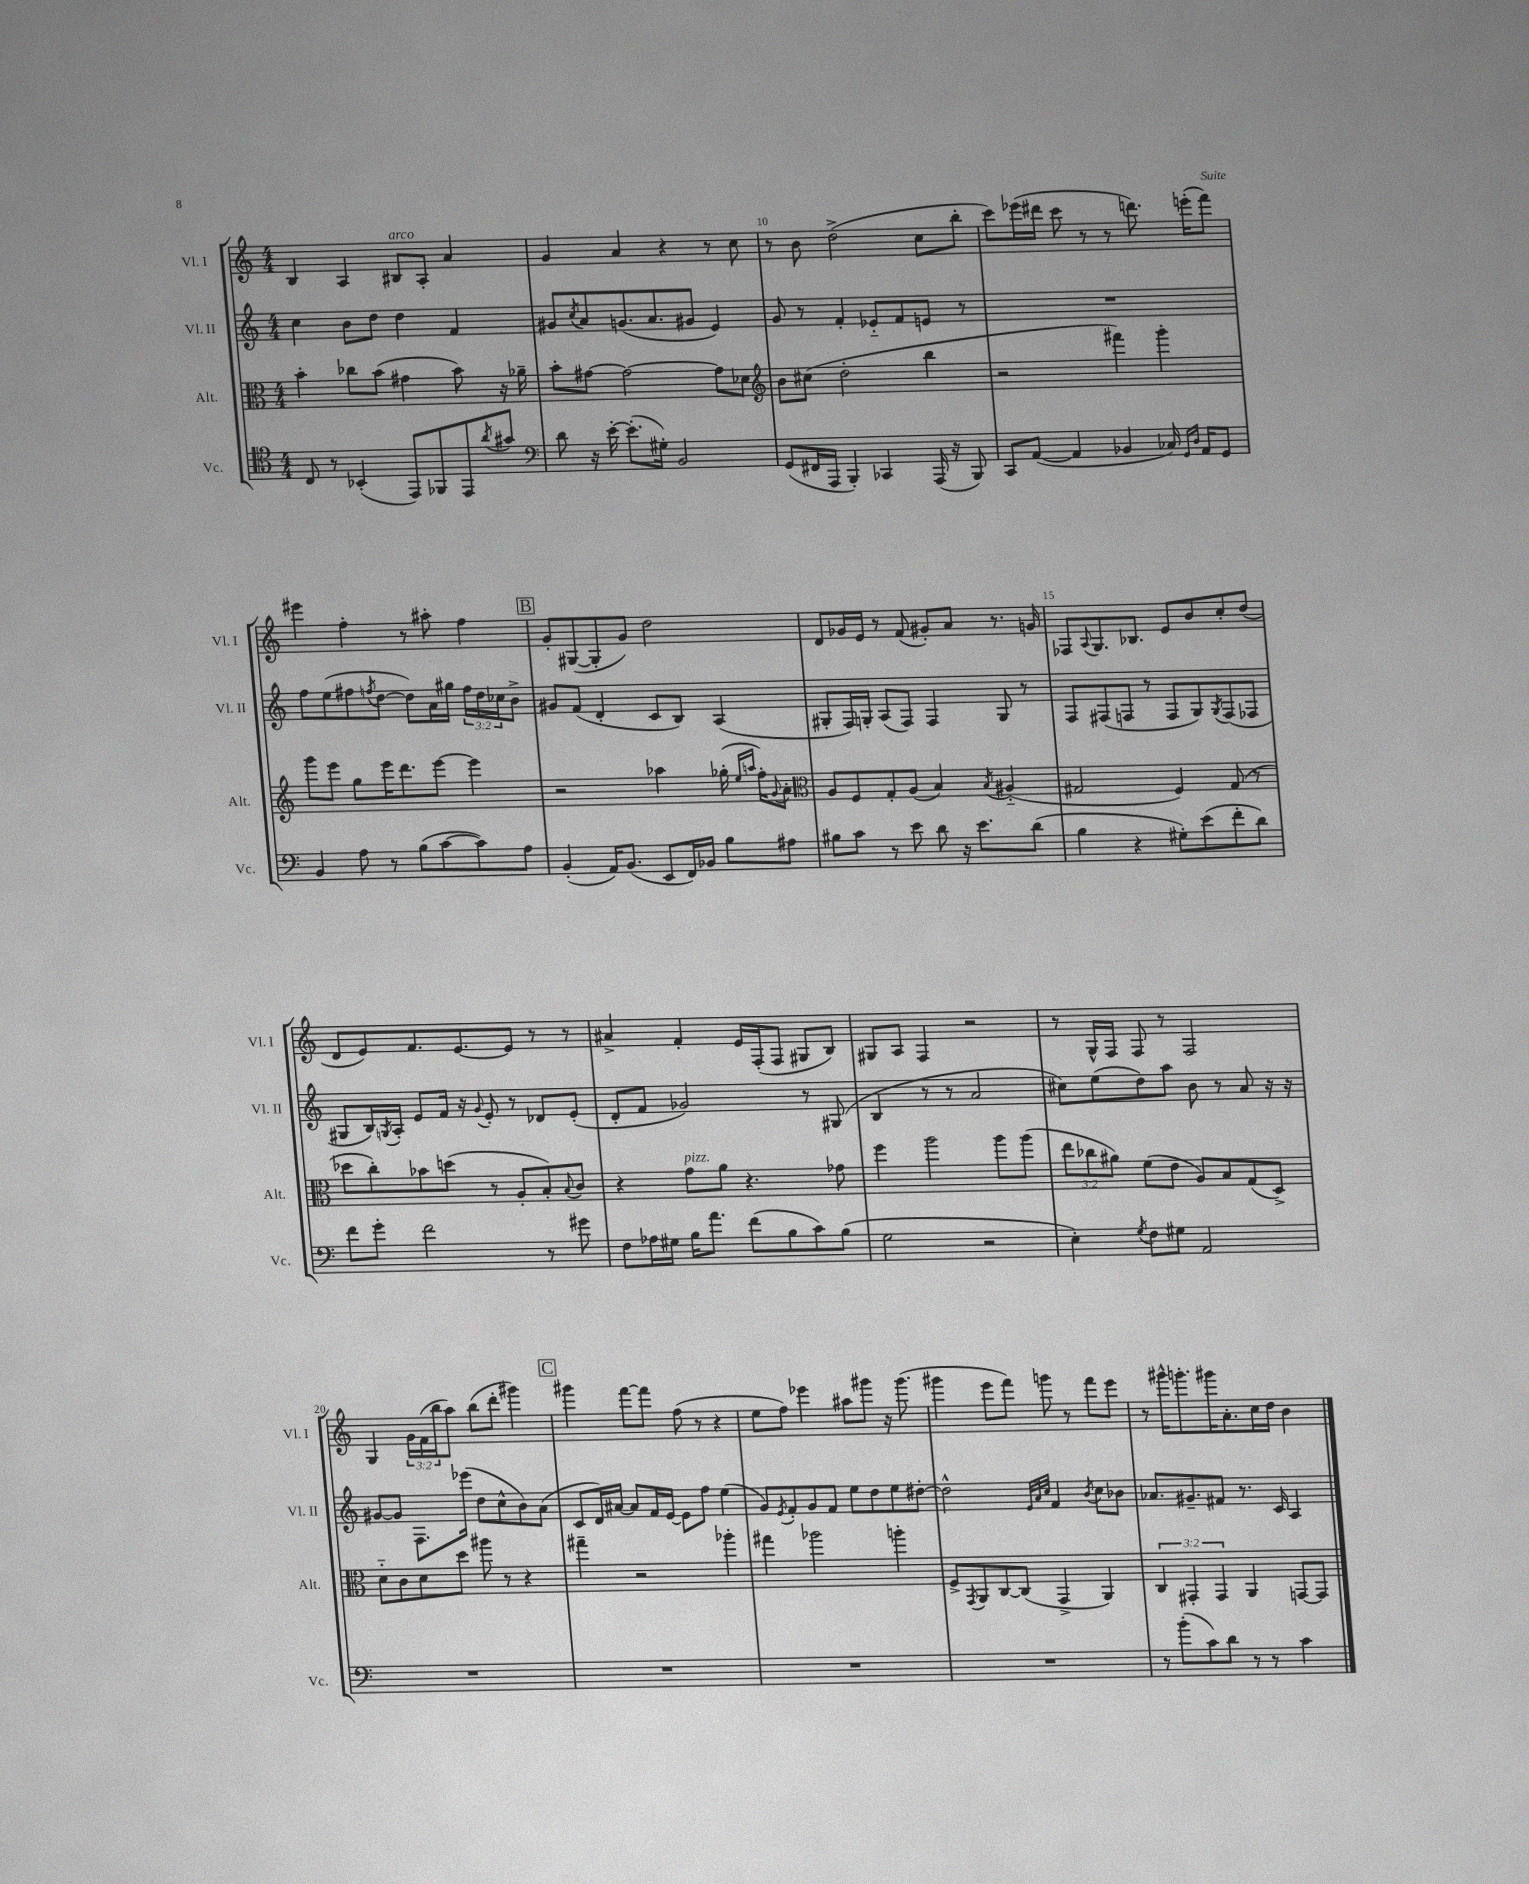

**kern	**kern	**kern	**kern
*part4	*part3	*part2	*part1
*staff4	*staff3	*staff2	*staff1
*I"Vc.	*I"Alt.	*I"Vl. II	*I"Vl. I
*I'Vc.	*I'Alt.	*I'Vl. II	*I'Vl. I
*clefC4	*clefC3	*clefG2	*clefG2
*k[]	*k[]	*k[]	*k[]
*M4/4	*M4/4	*M4/4	*M4/4
=8	=8	=8	=8
8C/	4b'\	4cc\	4B/
8r	.	.	.
(4BB-X'/	8cc-X\L	8b\L	4A/
.	(8b\J	8dd\J	.
!	!	!	!LO:TX:a:i:t=arco
8EE/L)	4g#X\	4dd\	8B#X/L
8FF-X/	.	.	8A'/J
8EE/	8b\)	4f/	4a/
8qa/	.	.	.
8g#X/J	16r	.	.
.	16a-X~\	.	.
=9	=9	=9	=9
*clefF4	*	*	*
8d\	8b'\L	8g#X/L	4g/
.	.	8qcc/	.
16r	[8g#X\J	8a/	.
[16e'\	.	.	.
(8.e'\L]	2g#\_	(8.gn/	4a/
16G#X'\Jk)	.	8.a/	.
2BB/	.	.	4r
.	.	8g#X/J	.
.	8g#\L]	4e/)	8r
.	8d-X\J	.	8cc\
=10	=10	=10	=10
*	*clefG2	*	*
(8GG/L	8b\L	8g/	8r
16FF#X/L	(8cc#X\J	8r	8b\
16AAA/JJ	.	.	.
4BBB'/)	2dd'\	4f'/	(2dd^\
4CC-X/	.	8e-X/L	.
.	.	8f/	.
(16AAA/	4bb\	8en/J	8cc\L
16r	.	.	.
8BBB/)	.	8r	8bb'\J
=11	=11	=11	=11
8CC/L	2r	1r	8ccc\L)
([8AA/J	.	.	(16eee-X\L
.	.	.	16ddd#X\JJ
4AA/]	.	.	8ccc\
.	.	.	8r
4BB-X/	4fff#X\)	.	8r
.	.	.	8.dddn\)
16C-X/)	4ggg'\	.	.
16qqGG/LL	.	.	.
16qqD/JJ	.	.	.
16AA/KL	.	.	(16eeen'\KL
8GG/J	.	.	8fff\J)
!!LO:LB:g=z
=12	=12	=12	=12
4BB/	8ggg\L	8ff\L	4eee#X\
.	8eee\J	(8ee\	.
8A\	8gg\L	8ff#X\	4ff'\
.	.	8qffn/	.
8r	16eee\K	[8dd\J	.
.	8.ddd\	.	.
(8B\L	.	8dd\L])	8r
[8c\	[8eee\J	16a\L	8aa#X'\
.	.	16gg#X\JJ	.
8c\])	4eee\]	24ff\LL	4ff\
.	.	24dd\	.
.	.	24cc-X\J	.
8A\J	.	8b^\J	.
!!LO:REH:place=s1:t=B
=13	=13	=13	=13
(4BB'/	2r	8g#X/L	8g'/L
.	.	(8f/J	([8G#X/
16AA/KL)	.	4d'/	8G#'/]
(8.BB/J	.	.	.
.	.	.	8g/J)
8EE/L	4aa-X\	8c/L	2dd\
16FF/L)	.	8B/J)	.
16BB-X/JJ	.	.	.
8B\L	(16gg-X'\	(4A/	.
.	16qqee/LL	.	.
.	16qqaan/JJ	.	.
.	16ff'\KL)	.	.
.	8qqg/	.	.
8A#X\J	8a'\J	.	.
=14	=14	=14	=14
*	*clefC3	*	*
8B#X\L	8A/L	8G#X'/L	8d/L
8c\J	8F/	16F/L)	16g-X/L
.	.	16Gn'/JJ	16e/JJ
8r	8G'/	(8A/L	8r
8e\	(8A/J	8F/J)	(8f/
8d\	4B/)	4F/	8g#X'/L)
16r	.	.	8a/J
8.e\L	.	.	.
.	8qB/	.	.
.	(4A#X/	8G/	8.r
(8d\J	.	8r	.
.	.	.	16gn/
=15	=15	=15	=15
4B\	2G#X/	8F/L	8F-X/L
.	.	.	8qqA/
.	.	(8F#X/	8.G/
4r	.	8Fn/J	.
.	.	.	8.B-X/J
.	.	8r	.
8G#X'\L)	4F/)	8F/L	8e/L
(8e\	.	8G/)	8b/
.	.	8qG/	.
8f'\	(8G#/	(8F/	8cc'/
8d\J)	8r	8F-X/J	(8dd/J
!!LO:LB:g=z
=16	=16	=16	=16
8f\L	8dd-X\L	8G#X/L	8d/L
8g'\J	8cc'\)	16B/L)	8e/)
.	.	8qGn/	.
.	.	16A'/JJ	.
2f\	8b-X\	8e/L	8.f/
.	(8ddn\J	16f/Jk	.
.	.	16r	[8.e/
.	.	8qqg/	.
.	8r	8e'/	.
.	8A'/L	8r	8e/J]
8r	8B'/)	8d-X/L	8r
.	8qqB/	.	.
8g#X\	8c/J	(8e'/J	8r
=17	=17	=17	=17
8F\L	4r	8d'/L	4a#X^/
16A-X\L	.	8f/J	.
16G#X\JJ	.	.	.
!	!LO:TX:a:i:t=pizz.	!	!
16B\KL	8g\L	2g-X/)	4f'/
8.a\J	.	.	.
.	8a\J	.	.
(8f\L	4.r	.	16e/LL
.	.	.	(16F'/J
8B\	.	.	8F/J
8c\)	.	8r	8G#X/L
(8B\J	8g-X\	(8G#X/	8B/J)
=18	=18	=18	=18
2G\	4ff\	4B/	8G#X/L
.	.	.	8A/J
.	2aa\	8r	4F/
.	.	8r	.
2r	.	2a/	2r
.	8aa\L	.	.
.	(8aa\J	.	.
=19	=19	=19	=19
4E'\)	12ee\L	8cc#X\L)	8r
.	12cc-X\	.	.
.	.	(8ee\	16G^^/LL
.	12a#X\J)	.	.
.	.	.	16F/JJ
8qG/	.	.	.
8F\L	(8f\L	8dd\)	8F/
8G#X\J	8e\J	8aa\J	8r
2AA/	8A/L)	8b\	2F/
.	8B/	8r	.
.	(8G/	8a/	.
.	8D^/J)	16r	.
.	.	16r	.
!!LO:LB:g=z
=20	=20	=20	=20
1r	8d\L	[8g#X/L	4G/
.	8c\	8g#/J]	.
.	8d\	8.F\L	24g\LL
.	.	.	(24f\
.	.	.	24bb\J
.	8dd\J	.	8aa\J)
.	.	(16eee-X\Jk	.
.	8aa#X\	8dd\L	(8bb\L
.	8r	8cc^^\	8ddd'\J
.	4r	8b\)	4ggg#X\)
.	.	(8a\J	.
!!LO:REH:place=s1:t=C
=21	=21	=21	=21
1r	4gg#X~\	8c/L	4ggg#X\
.	.	16d/L)	.
.	.	[16a#X/JJ	.
.	2r	8a#/L]	[8fff\L
.	.	16f/L	8fff\J]
.	.	[16e/JJ	.
.	.	8e\L]	(8ff\
.	.	8ff\J	8r
.	4aa-X'\	(4ee\	4r
=22	=22	=22	=22
1r	4gg#X\	8g/L)	8ee\L
.	.	8qe/	.
.	.	8f'/	8ff\J)
.	2aa-X\	8g/	4eee-X\
.	.	8f/J	.
.	.	8ee\L	8aa#X\L
.	.	8dd\	8ggg#X\J
.	4aan'\	8ee\	16r
.	.	.	(8.ggg#\
.	.	[8dd#X'\J	.
=23	=23	=23	=23
1r	8F^/L	2dd#^^\]	4ggg#X\
.	8qGG/	.	.
.	8AA/	.	.
.	[8C/	.	8eee\L
.	(8C/J]	.	8fff\J)
.	.	32qqe/LLL	.
.	.	32qqa/	.
.	.	32qqcc/JJJ	.
.	4GG^/	4f/	8gggn\
.	.	.	8r
.	.	8qb/	.
.	4AA/)	8cc\L	8fff\L
.	.	8b-X\J	8eee\J
=24	=24	=24	=24
8r	6C/	8.a-X/L	8r
(8b'\L	.	.	16ggg#X^^\KL
.	6GG#X'/	.	.
.	.	8.g#X~/	8.gggn'\
8c\)	.	.	.
.	6GG#/	.	.
8d\J	.	8f#X/J	16ggg#X\K
.	.	.	8.a'\
8r	4AA/	8.r	.
8r	.	.	16cc\L
.	.	16c/	16dd\JJ
4c\	[8GGn/L	4A/	4b\
.	8GG/J]	.	.
==	==	==	==
*-	*-	*-	*-
